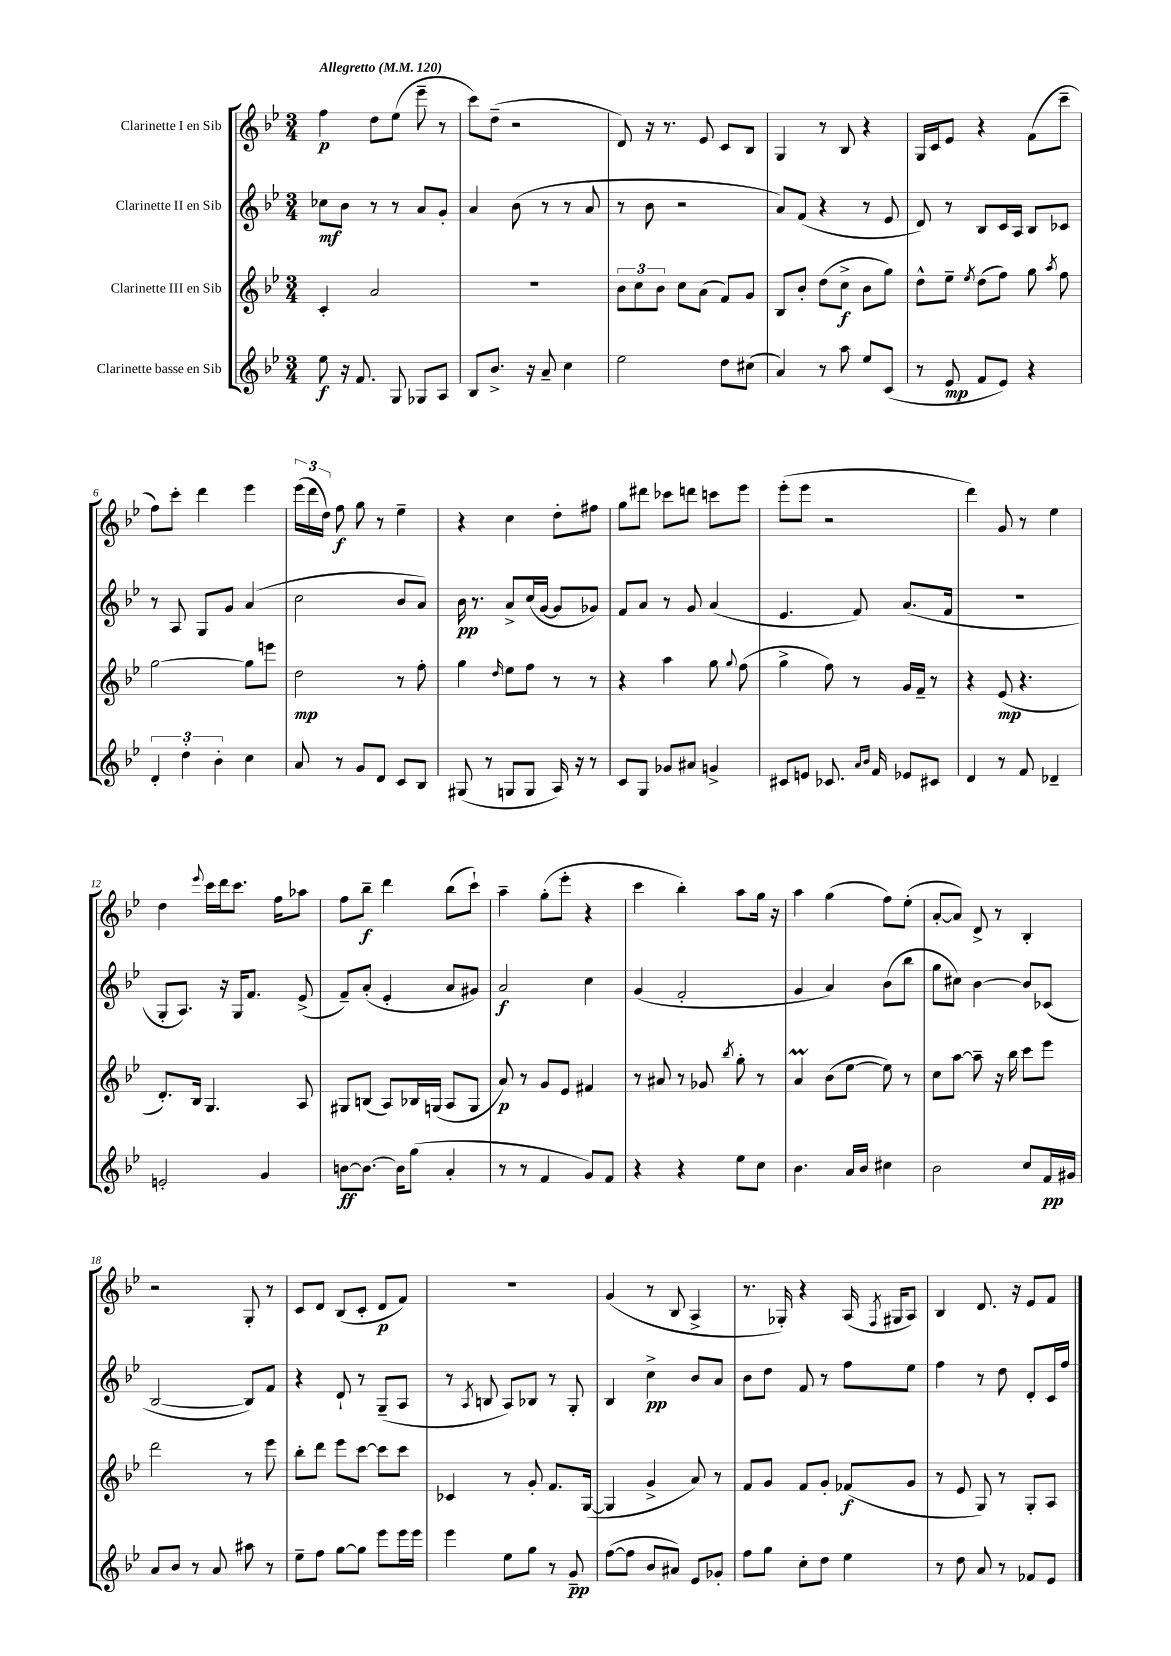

**kern	**kern	**kern	**kern
*staff4	*staff3	*staff2	*staff1
*clefG2	*clefG2	*clefG2	*clefG2
*k[b-e-]	*k[b-e-]	*k[b-e-]	*k[b-e-]
*M3/4	*M3/4	*M3/4	*M3/4
*MM120	*MM120	*MM120	*MM120
8ee-\	4c'/	8cc-\L	4ff\
16r	.	8b-\J	.
8.f/	.	.	.
.	2a/	8r	8dd\L
8G/	.	8r	(8ee-\J
8G-/L	.	8a/L	8eee-~\
8A/J	.	8g'/J	8r
=	=	=	=
8B-/L	2.r	4a/	8ccc\L)
8.b-^/J	.	.	(8dd~\J
.	.	(8b-\	2r
16r	.	.	.
8a~/	.	8r	.
4cc\	.	8r	.
.	.	8a/	.
=	=	=	=
2ee-\	12b-\L	8r	8d/)
.	12cc\	.	.
.	.	8b-\	16r
.	12b-\J	.	.
.	.	.	8.r
.	8cc\L	2r	.
.	(8a\J	.	8e-/
8dd\L	8f/L)	.	8c/L
(8cc#\J	8g/J	.	8B-/J
=	=	=	=
4a/)	8B-/L	8a/L)	4G/
.	8b-'/J	(8f/J	.
8r	(8dd\L	4r	8r
8aa\	8cc^\J	.	8B-/
8ee-/L	8b-\L	8r	4r
(8c/J	8gg\J)	8e-/	.
=	=	=	=
8r	8dd^^\L	8d/)	16G/LL
.	.	.	16c/J
8e-/	8ee-~\J	8r	8e-/J
.	8qee-/	.	.
8f/L	(8dd\L	8B-/L	4r
8e-/J)	8ff\J)	16c/L	.
.	.	16A/JJ	.
4r	8gg\	8B-/L	(8f\L
.	8qaa/	.	.
.	8ff\	8c-/J	8ccc~\J
=	=	=	=
6d'/	[2gg\	8r	8ff\L)
.	.	8A/	8ccc'\J
6dd'\	.	.	.
.	.	8G/L	4ddd\
6b-'\	.	.	.
.	.	8g/J	.
4cc\	8gg\]L	(4a/	4eee-\
.	8eee\J	.	.
=	=	=	=
8a/	2dd\	2cc\	(24eee-\LL
.	.	.	24ddd\
.	.	.	24dd\JJ)
8r	.	.	8ff\
8g/L	.	.	8gg\
8d/J	.	.	8r
8c/L	8r	8b-/L	4ee-~\
8B-/J	8ff'\	8a/J)	.
=	=	=	=
(8G#/	4gg\	16b-\	4r
.	.	8.r	.
8r	.	.	.
.	16qqdd/	.	.
8G/L	8ee-\L	8a^/L	4cc\
8G/J	8ff\J	(16cc/L	.
.	.	[16g/JJ	.
16A/)	8r	8g/]L	8dd'\L
16r	.	.	.
8r	8r	8g-/J)	8ff#\J
=	=	=	=
8c/L	4r	8f/L	8gg\L
8G/J	.	8a/J	8ddd#\J
8g-/L	4aa\	8r	8ccc-\L
8a#/J	.	8g/	8ddd\J
4g^/	8gg\	(4a/	8ccc\L
.	8qqgg/	.	.
.	(8ff\	.	8eee-\J
=	=	=	=
8c#/L	4gg^\	4.e-/	(8eee-'\L
8e/J	.	.	8eee-\J
8.c-/	8ff\)	.	2r
.	8r	8f/)	.
16qqa/LL	.	.	.
16qqb-/JJ	.	.	.
16f/	.	.	.
8e-/L	16g/LL	(8.a/L	.
.	16f~/JJ	.	.
8c#/J	8r	.	.
.	.	16f/Jk	.
=	=	=	=
4d/	4r	2.r	4ddd\)
8r	(8e-/	.	8g/
8f/	4.r	.	8r
4d-~/	.	.	4ee-\
=	=	=	=
2e'/	8.d'/L)	8G'/L	4dd\
.	.	8.A/J)	.
.	16B-/Jk	.	.
.	.	.	8qqeee-/
.	4.G/	.	16ccc\LL
.	.	16r	16ddd\J
.	.	16G/LK	8.ccc\J
.	.	8.f/J	.
4g/	.	.	.
.	.	.	16ff\LK
.	8A/	(8e-^/	8aa-\J
=	=	=	=
[8b\L	8G#/L	8f~/L)	8ff\L
8.b\_J	(8B/J	(8a'/J	8bb-~\J
.	8A/L)	4e-'/	4ddd\
16b\]LK	.	.	.
(8gg\J	16B-/L	.	.
.	(16G/JJ	.	.
4a'/	8A/L	8a/L	(8bb-\L
.	8G/J	8g#/J)	8ccc`\J)
=	=	=	=
8r	8a/)	2a/	4aa~\
8r	8r	.	.
4f/	8g/L	.	(8gg'\L
.	8e-/J	.	8eee-'\J
8g/L)	4f#/	4cc\	4r
8f/J	.	.	.
=	=	=	=
4r	8r	(4g/	4ccc\
.	8a#/	.	.
4r	8r	2f'/	4bb-'\)
.	8g-/	.	.
.	8qbb-/	.	.
8ee-\L	8gg'\	.	8aa\L
8cc\J	8r	.	16gg\Jk
.	.	.	16r
=	=	=	=
4.b-\	4a/	4g/	4aa\
.	(8b-\L	4a/)	(4gg\
16a/LL	[8ee-\J	.	.
16b-/JJ	.	.	.
4cc#\	8ee-\])	(8b-\L	8ff\L)
.	8r	8bb-\J	(8ee-'\J
=	=	=	=
2b-\	8cc\L	8gg\L	[8a'/L
.	[8aa\J	8cc#\J)	8a/]J)
.	8aa~\]	[4b-\	8d^/
.	16r	.	8r
.	16bb-\	.	.
8cc/L	8ccc\L	8b-/]L	4B-'/
16f/L	8eee-\J	(8c-/J	.
16g#/JJ	.	.	.
=	=	=	=
8a/L	2ddd\	[2B-/	2r
8b-/J	.	.	.
8r	.	.	.
8a/	.	.	.
8aa#\	8r	8B-/]L)	8G'/
8r	8eee-\	8f/J	8r
=	=	=	=
8ee-~\L	8bb-'\L	4r	8c/L
8ff\J	8ddd\J	.	8d/J
[8gg\L	8eee-\L	8d`/	(8B-/L
8gg\]J	[8ccc\J	8r	8c'/J
8eee-\L	8ccc\]L	(8G~/L	8d/L
16eee-\L	8ccc\J	8A/J	8f/J)
16eee-\JJ	.	.	.
=	=	=	=
4eee-\	4c-/	8r	2.r
.	.	8qA/	.
.	.	8B/	.
8ee-\L	8r	8A/L)	.
8gg\J	8g'/	8B-/J	.
8r	8.f/L	8r	.
8g~/	.	8G'/	.
.	([16G/Jk	.	.
=	=	=	=
([8ff\L	4G/]	4B-/	(4g/
8ff\]J	.	.	.
8b-/L	4g^/	4cc^\	8r
8a#/J)	.	.	8B-/
8e-/L	8a/)	8b-/L	4A^/
8g-'/J	8r	8a/J	.
=	=	=	=
8ff\L	8f/L	8b-\L	8.r
8gg\J	8g/J	8dd\J	.
.	.	.	16G-'/)
8cc'\L	8f/L	8f/	4r
8dd\J	8g'/J	8r	.
4ee-\	(8f-/L	8ff\L	(16A/
.	.	.	8qF/
.	.	.	16G#/LK
.	8g/J	8ee-\J	8A/J)
=	=	=	=
8r	8r	4ff\	4B-/
8dd\	8e-/	.	.
8a/	8G/)	8r	8.d/
8r	8r	8dd\	.
.	.	.	16r
8f-/L	8G'/L	8d'/L	8e-/L
8e-/J	8A/J	16c/L	8f/J
.	.	16ff/JJ	.
==	==	==	==
*-	*-	*-	*-
